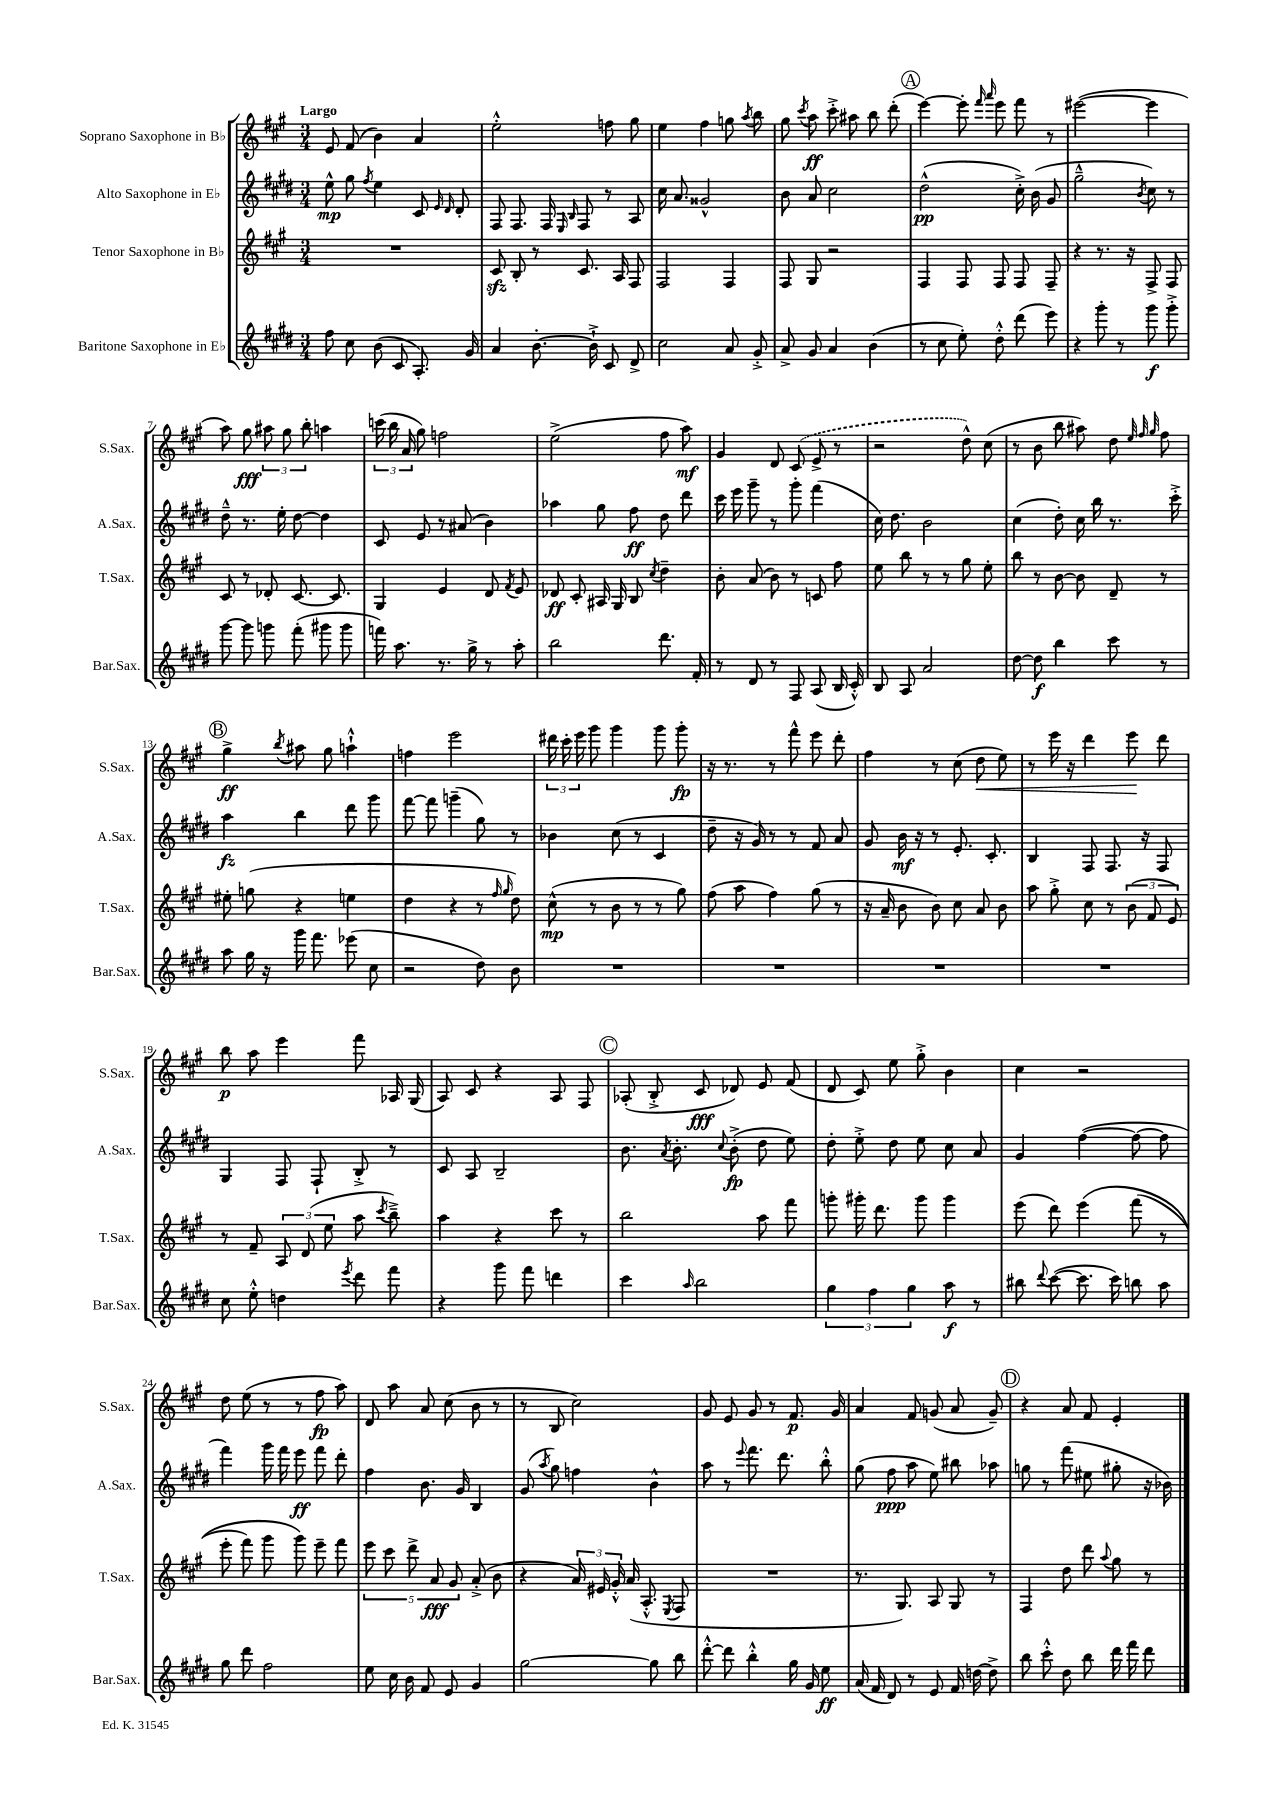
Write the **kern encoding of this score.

**kern	**dynam	**kern	**dynam	**kern	**dynam	**kern	**dynam
*part4	*part4	*part3	*part3	*part2	*part2	*part1	*part1
*staff4	*staff4	*staff3	*staff3	*staff2	*staff2	*staff1	*staff1
*I"Baritone Saxophone in E♭	*	*I"Tenor Saxophone in B♭	*	*I"Alto Saxophone in E♭	*	*I"Soprano Saxophone in B♭	*
*I'Bar.Sax.	*	*I'T.Sax.	*	*I'A.Sax.	*	*I'S.Sax.	*
*clefG2	*	*clefG2	*	*clefG2	*	*clefG2	*
*k[f#c#g#d#]	*	*k[f#c#g#]	*	*k[f#c#g#d#]	*	*k[f#c#g#]	*
*M3/4	*	*M3/4	*	*M3/4	*	*M3/4	*
=1	=1	=1	=1	=1	=1	=1	=1
!	!	!	!	!	!	!LO:TX:a:B:t=Largo	!
8ff#\	.	2.r	.	8ee^^\	mp	8e/	.
8cc#\	.	.	.	8gg#\	.	(8f#/	.
.	.	.	.	8qff#/	.	.	.
(8b\	.	.	.	4ee\	.	4b\)	.
8c#/	.	.	.	.	.	.	.
8.A'/)	.	.	.	8c#/	.	4a/	.
.	.	.	.	16qqe/	.	.	.
.	.	.	.	16qqd#/	.	.	.
.	.	.	.	8d#'/	.	.	.
16g#/	.	.	.	.	.	.	.
=2	=2	=2	=2	=2	=2	=2	=2
4a/	.	8c#zz/	.	8F#/	.	2ee'^^\	.
.	.	8B'/	.	8.F#/	.	.	.
[8.b'\	.	8r	.	.	.	.	.
.	.	.	.	16F#/	.	.	.
.	.	.	.	16qqE/	.	.	.
.	.	.	.	16qqB/	.	.	.
.	.	8.c#/	.	8F#/	.	.	.
16b`^\]	.	.	.	.	.	.	.
8c#/	.	.	.	8r	.	8ffn\	.
.	.	16A/	.	.	.	.	.
8d#^/	.	8F#/	.	8A/	.	8gg#\	.
=3	=3	=3	=3	=3	=3	=3	=3
2cc#\	.	2F#/	.	16cc#\	.	4ee\	.
.	.	.	.	8.a/	.	.	.
.	.	.	.	2g##X^^/	.	4ff#\	.
8a/	.	4F#/	.	.	.	8ggn\	.
.	.	.	.	.	.	8qaa/	.
8g#'^/	.	.	.	.	.	8bb\	.
=4	=4	=4	=4	=4	=4	=4	=4
8a^/	.	8F#/	.	8b\	.	8gg#\	.
.	.	.	.	.	.	8qccc#/	.
8g#/	.	8G#/	.	8a/	.	8aa\	ff
4a/	.	2r	.	2cc#\	.	8ccc#'^\	.
.	.	.	.	.	.	8aa#X\	.
(4b\	.	.	.	.	.	8bb\	.
.	.	.	.	.	.	(8ddd'\	.
!!LO:REH:place=s1:t=A
=5	=5	=5	=5	=5	=5	=5	=5
8r	.	4F#/	.	(2dd#^^\	pp	[4eee\)	.
8cc#\	.	.	.	.	.	.	.
8ee'\)	.	8F#/	.	.	.	8eee'\]	.
.	.	.	.	.	.	16qqfff#/	.
.	.	.	.	.	.	16qqaaa/	.
8dd#'^^\	.	8F#/	.	.	.	8eee\	.
(8ddd#\	.	8F#/	.	16cc#'^\)	.	8fff#\	.
.	.	.	.	(16b\	.	.	.
8eee\)	.	8F#~/	.	8g#/	.	8r	.
=6	=6	=6	=6	=6	=6	=6	=6
4r	.	4r	.	2gg#~^^\	.	([2eee#X\	.
8ggg#'\	.	8.r	.	.	.	.	.
8r	.	.	.	.	.	.	.
.	.	16r	.	.	.	.	.
.	.	.	.	8qb/	.	.	.
8ggg#\	f	8F#^/	.	8cc#\)	.	4eee#\]	.
8ggg#'^\	.	8F#/	.	8r	.	.	.
!!LO:LB:g=z
=7	=7	=7	=7	=7	=7	=7	=7
[8ggg#\	.	8c#/	.	8dd#~^^\	.	8aa\)	.
8ggg#\]	.	8r	.	8.r	.	8gg#\	fff
8gggn\	.	8d-X'/	.	.	.	12aa#X\	.
.	.	.	.	16ee'\	.	.	.
.	.	.	.	.	.	12gg#\	.
(8fff#'\	.	[8.c#/	.	[8dd#\	.	.	.
.	.	.	.	.	.	12bb'\	.
8ggg#X\	.	.	.	4dd#\]	.	4aan\	.
.	.	8.c#/]	.	.	.	.	.
8ggg#\	.	.	.	.	.	.	.
=8	=8	=8	=8	=8	=8	=8	=8
16fffn\)	.	4G#/	.	8c#/	.	(24cccn\	.
.	.	.	.	.	.	24bb\	.
8.aa\	.	.	.	.	.	.	.
.	.	.	.	.	.	24a/	.
.	.	.	.	8e/	.	8gg#\)	.
8.r	.	4e/	.	8r	.	2ffn\	.
.	.	.	.	(8a#X/	.	.	.
16gg#^\	.	.	.	.	.	.	.
8r	.	8d/	.	4b\)	.	.	.
.	.	8qf#/	.	.	.	.	.
8aa'\	.	8e/	.	.	.	.	.
=9	=9	=9	=9	=9	=9	=9	=9
2bb\	.	8d-X/	ff	4aa-X\	.	(2ee^\	.
.	.	8c#'/	.	.	.	.	.
.	.	16A#X/	.	8gg#\	.	.	.
.	.	16G#/	.	.	.	.	.
.	.	8B/	.	8ff#\	ff	.	.
.	.	8qcc#/	.	.	.	.	.
8.ddd#\	.	4dd~\	.	8dd#\	.	8ff#\	.
.	.	.	.	8ddd#\	.	8aa\)	mf
16f#'/	.	.	.	.	.	.	.
=10	=10	=10	=10	=10	=10	=10	=10
8r	.	8b'\	.	16ccc#\	.	4g#/	.
.	.	.	.	16eee\	.	.	.
8d#/	.	(8a/	.	8ggg#~\	.	.	.
8r	.	8b\)	.	8r	.	8d/	.
8F#/	.	8r	.	8ggg#'\	.	(8c#/	.
(8A/	.	8cn/	.	(4fff#\	.	8e^/	.
16B/	.	8ff#\	.	.	.	8r	.
16c#'^^/)	.	.	.	.	.	.	.
=11	=11	=11	=11	=11	=11	=11	=11
8B/	.	8ee\	.	16cc#\)	.	2r	.
.	.	.	.	8.dd#\	.	.	.
8A/	.	8bb\	.	.	.	.	.
2a/	.	8r	.	2b\	.	.	.
.	.	8r	.	.	.	.	.
.	.	8gg#\	.	.	.	8dd^^\)	.
.	.	8ee'\	.	.	.	(8cc#\	.
=12	=12	=12	=12	=12	=12	=12	=12
[8dd#\	.	8bb\	.	(4cc#\	.	8r	.
8dd#\]	f	8r	.	.	.	8b\	.
4bb\	.	[8b\	.	8dd#'\)	.	8bb\	.
.	.	8b\]	.	16cc#\	.	8aa#X\)	.
.	.	.	.	16bb\	.	.	.
8ccc#\	.	8d~/	.	8.r	.	8dd\	.
.	.	.	.	.	.	32qqee/	.
.	.	.	.	.	.	32qqff#/	.
.	.	.	.	.	.	32qqgg#/	.
8r	.	8r	.	.	.	8ff#\	.
.	.	.	.	16ccc#'^\	.	.	.
!!LO:LB:g=z
!!LO:REH:place=s1:t=B
=13	=13	=13	=13	=13	=13	=13	=13
8aa\	.	8ee#X'\	.	4aa\	fz	4gg#^\	ff
16gg#\	.	(8ggn\	.	.	.	.	.
16r	.	.	.	.	.	.	.
.	.	.	.	.	.	8qbb/	.
16ggg#\	.	4r	.	4bb\	.	8aa#X\	.
8.fff#\	.	.	.	.	.	.	.
.	.	.	.	.	.	8gg#\	.
(8eee-X\	.	4een\	.	8ddd#\	.	4aan`^^\	.
8cc#\	.	.	.	8ggg#\	.	.	.
=14	=14	=14	=14	=14	=14	=14	=14
2r	.	4dd\	.	[8fff#\	.	4ffn\	.
.	.	.	.	8fff#\]	.	.	.
.	.	4r	.	(4gggn~\	.	2eee\	.
8dd#\)	.	8r	.	8gg#\)	.	.	.
.	.	16qqff#/	.	.	.	.	.
.	.	16qqgg#/	.	.	.	.	.
8b\	.	8dd\)	.	8r	.	.	.
=15	=15	=15	=15	=15	=15	=15	=15
2.r	.	(8cc#^^\	mp	4b-X\	.	24ddd#X\	.
.	.	.	.	.	.	24ccc#'\	.
.	.	.	.	.	.	24eee\	.
.	.	8r	.	.	.	8ggg#\	.
.	.	8b\	.	(8cc#\	.	4ggg#\	.
.	.	8r	.	8r	.	.	.
.	.	8r	.	4c#/	.	8ggg#\	.
.	.	8gg#\)	.	.	.	8ggg#'\	fp
=16	=16	=16	=16	=16	=16	=16	=16
2.r	.	(8ff#\	.	8dd#~\	.	16r	.
.	.	.	.	.	.	8.r	.
.	.	8aa\	.	16r	.	.	.
.	.	.	.	16g#/)	.	.	.
.	.	4ff#\)	.	8r	.	8r	.
.	.	.	.	8r	.	8fff#^^\	.
.	.	(8gg#\	.	8f#/	.	8eee\	.
.	.	8r	.	8a/	.	8ddd'\	.
=17	=17	=17	=17	=17	=17	=17	=17
2.r	.	16r	.	8g#/	.	4ff#\	.
.	.	16a~/	.	.	.	.	.
.	.	8b\	.	16b\	mf	.	.
.	.	.	.	16r	.	.	.
.	.	8b\)	.	8r	.	8r	.
.	.	8cc#\	.	8.e'/	.	(8cc#\	.
!	!	!	!	!	!	!	!LO:HP:b
.	.	8a/	.	.	.	8dd\	<
.	.	.	.	8.c#'/	.	.	.
.	.	8b\	.	.	.	8ee\)	.
=18	=18	=18	=18	=18	=18	=18	=18
2.r	.	8aa\	.	4B/	.	8r	.
.	.	8gg#'^\	.	.	.	16eee\	.
.	.	.	.	.	.	16r	.
.	.	8cc#\	.	8F#/	.	4ddd\	.
.	.	8r	.	8.F#/	.	.	.
.	.	(12b\	.	.	.	8eee\	.
.	.	.	.	16r	.	.	.
.	.	12f#/	.	.	.	.	.
.	.	.	.	8F#/	.	8ddd\	[
.	.	12e/)	.	.	.	.	.
!!LO:LB:g=z
=19	=19	=19	=19	=19	=19	=19	=19
8cc#\	.	8r	.	4G#/	.	8bb\	p
8ee'^^\	.	8f#~/	.	.	.	8aa\	.
4ddn\	.	12A/	.	8F#/	.	4eee\	.
.	.	(12d/	.	.	.	.	.
.	.	.	.	8F#`/	.	.	.
.	.	12ee\	.	.	.	.	.
8qeee/	.	.	.	.	.	.	.
8ddd#\	.	8aa\	.	8B'^/	.	8fff#\	.
.	.	8qccc#/	.	.	.	.	.
8fff#\	.	8bb~^\)	.	8r	.	16A-X/	.
.	.	.	.	.	.	(16G#/	.
=20	=20	=20	=20	=20	=20	=20	=20
4r	.	4aa\	.	8c#/	.	8A/)	.
.	.	.	.	8A/	.	8c#/	.
8ggg#\	.	4r	.	2B~/	.	4r	.
8fff#\	.	.	.	.	.	.	.
4dddn\	.	8ccc#\	.	.	.	8A/	.
.	.	8r	.	.	.	8F#/	.
!!LO:REH:place=s1:t=C
=21	=21	=21	=21	=21	=21	=21	=21
4ccc#\	.	2bb\	.	8.b\	.	(8A-X'/	.
.	.	.	.	.	.	8B'^/	.
.	.	.	.	8qa/	.	.	.
.	.	.	.	8.b'\	.	.	.
16qqaa/	.	.	.	.	.	.	.
2bb\	.	.	.	.	.	8c#/	fff
.	.	.	.	8qqcc#/	.	.	.
.	.	.	.	(8b'^\	fp	8d-X/)	.
.	.	8aa\	.	8dd#\	.	8e/	.
.	.	8fff#\	.	8ee\)	.	(8f#/	.
=22	=22	=22	=22	=22	=22	=22	=22
6gg#\	.	8gggn'\	.	8dd#'\	.	8d/	.
.	.	16ggg#X'\	.	8ee'^\	.	8c#/)	.
6ff#\	.	.	.	.	.	.	.
.	.	8.ddd\	.	.	.	.	.
.	.	.	.	8dd#\	.	8ee\	.
6gg#\	.	.	.	.	.	.	.
.	.	8ggg#\	.	8ee\	.	8gg#'^\	.
8aa\	f	4ggg#\	.	8cc#\	.	4b\	.
8r	.	.	.	8a/	.	.	.
=23	=23	=23	=23	=23	=23	=23	=23
8bb#X\	.	(8eee\	.	4g#/	.	4cc#\	.
8qqddd#/	.	.	.	.	.	.	.
([8ccc#\	.	8ddd\)	.	.	.	.	.
8.ccc#\]	.	(4eee\	.	([4ff#\	.	2r	.
16ccc#\)	.	.	.	.	.	.	.
8bbn\	.	(8fff#\	.	8ff#\_	.	.	.
8aa\	.	8r	.	8ff#\]	.	.	.
!!LO:LB:g=z
=24	=24	=24	=24	=24	=24	=24	=24
8gg#\	.	8eee'\	.	4fff#\)	.	8dd\	.
8ddd#\	.	8fff#\)	.	.	.	(8ee\	.
2ff#\	.	8ggg#\	.	16ggg#\	.	8r	.
.	.	.	.	16fff#\	.	.	.
.	.	8ggg#\)	.	8eee\	ff	8r	.
.	.	8eee~\	.	8fff#\	.	8ff#\	fp
.	.	8fff#\	.	8ddd#'\	.	8aa\)	.
=25	=25	=25	=25	=25	=25	=25	=25
8ee\	.	10eee\	.	4ff#\	.	8d/	.
.	.	10ccc#\	.	.	.	.	.
16cc#\	.	.	.	.	.	8aa\	.
16b\	.	.	.	.	.	.	.
.	.	10ddd^\	.	.	.	.	.
8f#/	.	.	.	8.b\	.	8a/	.
.	.	10a/	fff	.	.	.	.
8e/	.	.	.	.	.	(8cc#\	.
.	.	10g#/	.	.	.	.	.
.	.	.	.	16g#/	.	.	.
4g#/	.	(8a'^/	.	4B/	.	8b\	.
.	.	8b\	.	.	.	8r	.
=26	=26	=26	=26	=26	=26	=26	=26
[2gg#\	.	4r	.	(8g#/	.	8r	.
.	.	.	.	8qaa/	.	.	.
.	.	.	.	8gg#\)	.	8B/	.
.	.	24a/)	.	4ffn\	.	2cc#\)	.
.	.	24e#X/	.	.	.	.	.
.	.	24g#'^^/	.	.	.	.	.
.	.	(16a/	.	.	.	.	.
.	.	8.A'^^/	.	.	.	.	.
8gg#\]	.	.	.	4b^^\	.	.	.
.	.	8qE/	.	.	.	.	.
8bb\	.	8F#/	.	.	.	.	.
=27	=27	=27	=27	=27	=27	=27	=27
[8ddd#'^^\	.	2.r	.	8aa\	.	8g#/	.
8ddd#\]	.	.	.	8r	.	8e/	.
.	.	.	.	8qqeee/	.	.	.
4bb'^^\	.	.	.	8.fff#\	.	8g#/	.
.	.	.	.	.	.	8r	.
.	.	.	.	8.ddd#\	.	.	.
16gg#\	.	.	.	.	.	8.f#/	p
16g#/	.	.	.	.	.	.	.
8ee\	ff	.	.	8bb'^^\	.	.	.
.	.	.	.	.	.	16g#/	.
=28	=28	=28	=28	=28	=28	=28	=28
(16a/	.	8.r	.	(8gg#\	.	4a/	.
16f#/	.	.	.	.	.	.	.
8d#/)	.	.	.	8ff#\	ppp	.	.
.	.	8.G#/)	.	.	.	.	.
8r	.	.	.	8aa\	.	8f#/	.
8e/	.	8A/	.	8ee\)	.	(8gn/	.
16f#/	.	8G#/	.	8bb#X\	.	8a/	.
[16ddn\	.	.	.	.	.	.	.
8dd^\]	.	8r	.	8aa-X\	.	8g~/)	.
!!LO:REH:place=s1:t=D
=29	=29	=29	=29	=29	=29	=29	=29
8bb\	.	4F#/	.	8ggn\	.	4r	.
8ccc#'^^\	.	.	.	8r	.	.	.
8dd#\	.	8dd\	.	(8fff#\	.	8a/	.
8bb\	.	8ddd\	.	8ee#X\	.	8f#/	.
.	.	8qqaa/	.	.	.	.	.
16ddd#\	.	8gg#\	.	8gg#X'\	.	4e'/	.
16fff#\	.	.	.	.	.	.	.
8ddd#\	.	8r	.	16r	.	.	.
.	.	.	.	16b-X\)	.	.	.
==	==	==	==	==	==	==	==
*-	*-	*-	*-	*-	*-	*-	*-
